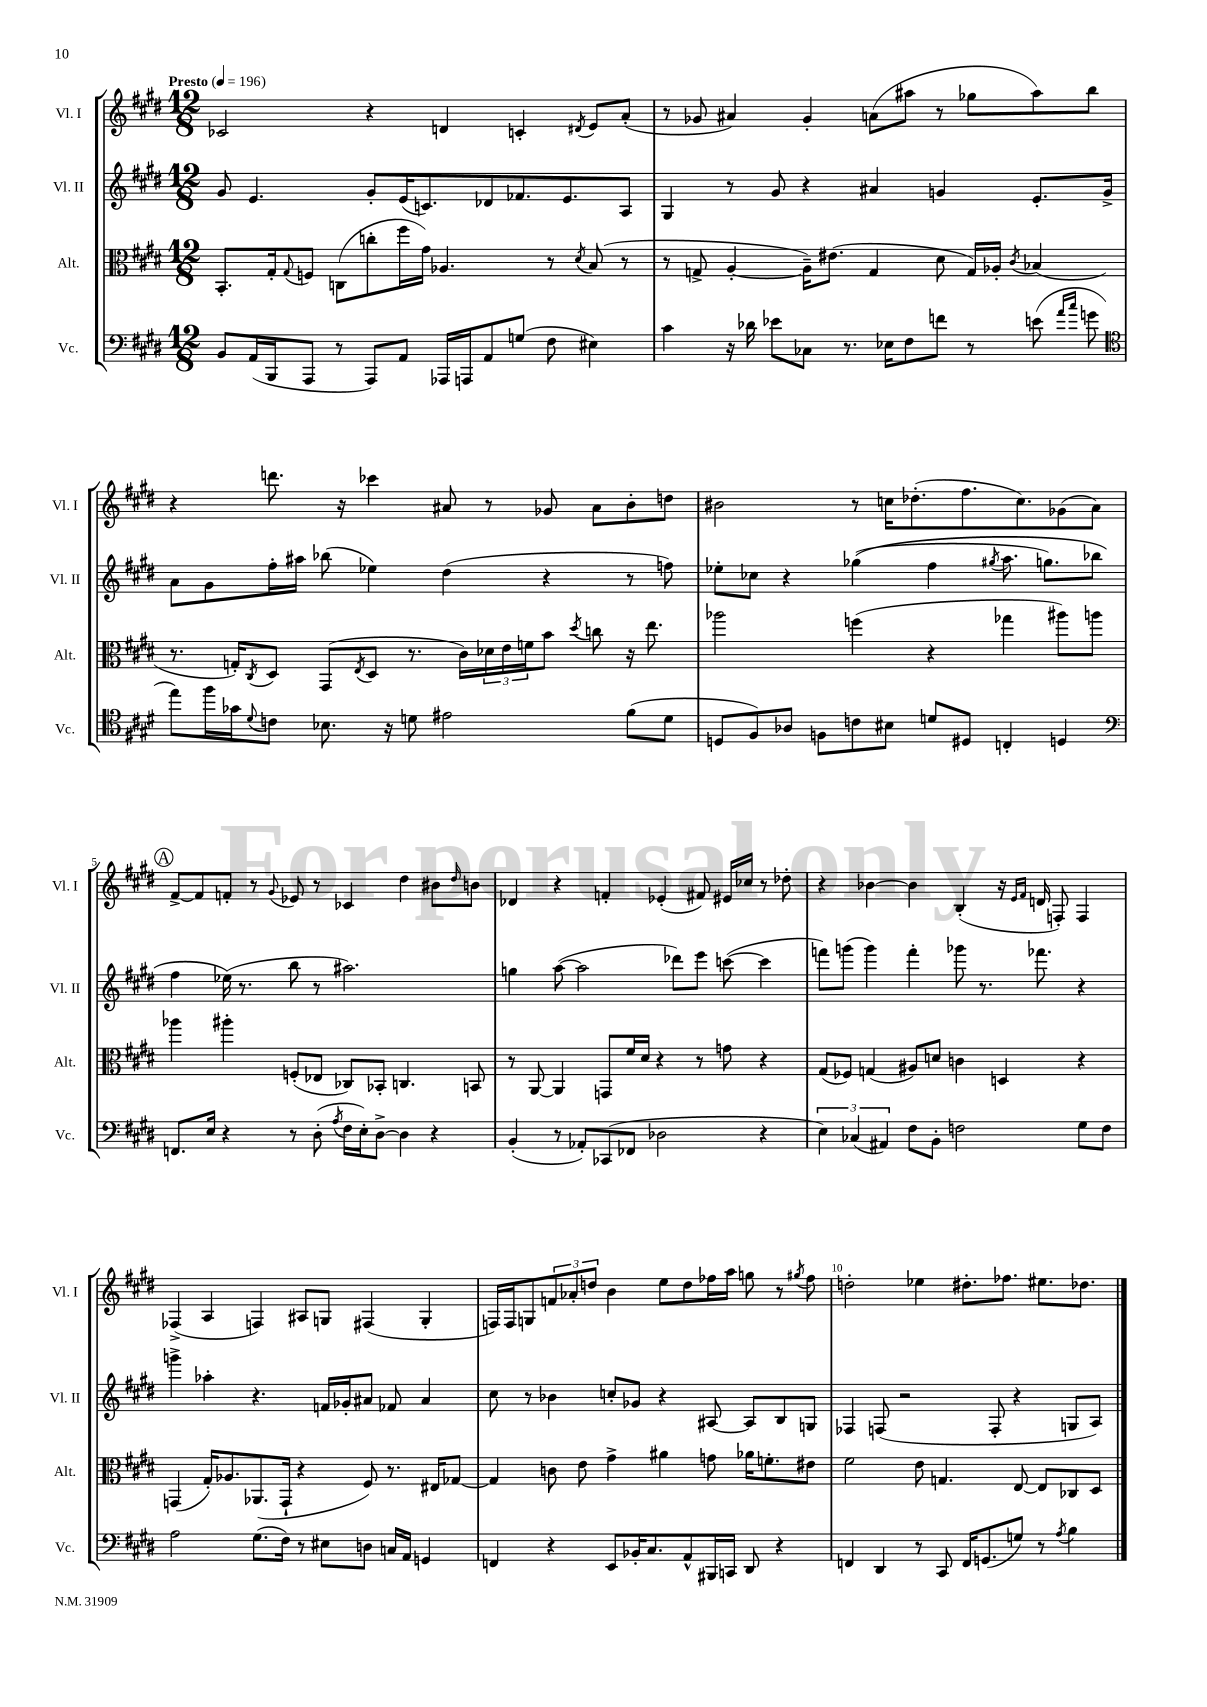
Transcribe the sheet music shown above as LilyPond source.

<<
\new StaffGroup <<
\new Staff = "s0" \with { instrumentName = "Vl. I" shortInstrumentName = "Vl. I" } {
    \clef treble \key e \major \numericTimeSignature \time 12/8 \tempo "Presto" 4 = 196
    ces'2 r4 d'4 c'4-. \acciaccatura { dis'8 } e'8 a'8-.( |
    r8 ges'8 ais'4) ges'4-. a'8( ais''8 r8 ges''8 ais''8) b''8 |
    r4 d'''8. r16 ces'''4 ais'8 r8 ges'8 ais'8 b'8-. d''8 |
    bis'2 r8 c''16 des''8.-.( fis''8. c''8.) ges'8( a'8) |
    \mark \markup { \circle "A" } fis'8~-> fis'8 f'8-. r8 \appoggiatura { gis'8 } ees'8 r8 ces'4 dis''4 bis'8 \grace { dis''16 } b'8 |
    des'4 r4 f'4-. ees'4-.( fis'8) eis'16 ces''16 r8 des''8-. |
    r4 bes'4~ bes'4 b4-.( r16 \grace { e'16 fis'16 } d'16 f8-.) f4 |
    fes4->( a4 f4) ais8 g8 fis4( g4-. |
    f16) f16 g8 \tuplet 3/2 { f'8 aes'8-. d''8 } b'4 e''8 d''8 fes''16 a''16 g''8 r8 \acciaccatura { gis''8 } fes''8 |
    d''2-. ees''4 dis''8.-. fes''8. eis''8. des''8. \bar "|." |
}
\new Staff = "s1" \with { instrumentName = "Vl. II" shortInstrumentName = "Vl. II" } {
    \clef treble \key e \major \numericTimeSignature \time 12/8
    gis'8 e'4. gis'8-. e'16( c'8.) des'8 fes'8. e'8. a8 |
    gis4 r8 gis'8 r4 ais'4 g'4 e'8.-. g'16-> |
    a'8 gis'8 fis''16-. ais''16 bes''8( ees''4) dis''4( r4 r8 f''8) |
    ees''8-. ces''8 r4 ges''4(\( fis''4 \acciaccatura { gis''8 } a''8. g''8.) bes''8 |
    \mark \markup { \circle "A" } fis''4 ees''16(\) r8. b''8 r8 ais''2.) |
    g''4 a''8~( a''2 des'''8) e'''8 c'''8~( c'''4 |
    f'''8) g'''8( g'''4) f'''4-. ges'''8 r8. fes'''8. r4 |
    g'''4-> aes''4-. r4. f'16 ges'16-. ais'8 fes'8 ais'4 |
    cis''8 r8 bes'4 c''8-. ges'8 r4 ais8~ ais8 b8 g8 |
    fes4 f8( r2 f8-. r4 g8 a8) \bar "|." |
}
\new Staff = "s2" \with { instrumentName = "Alt." shortInstrumentName = "Alt." } {
    \clef alto \key e \major \numericTimeSignature \time 12/8
    b,8.-. gis16-. \appoggiatura { gis8 } f8 c8( c''8-. fis''16 gis'16) aes4. r8 \acciaccatura { dis'8 } b8( r8 |
    r8 g8-> a4~-. a16--) eis'8.( g4 dis'8 g16) aes16-. \acciaccatura { cis'8 } bes4( |
    r8. g16-.) \acciaccatura { cis8 } dis8 gis,8( \acciaccatura { e8 } dis8 r8. cis'16) \tuplet 3/2 { des'16 e'16 f'16 } b'8 \acciaccatura { dis''8 } c''8 r16 e''8. |
    aes''2 f''4( r4 ges''4 ais''8) a''8 |
    \mark \markup { \circle "A" } aes''4 ais''4-. f8-.( ees8 ces8) bes,8-. c4. b,8 |
    r8 a,8~ a,4 g,8 fis'16 dis'16 r4 r8 g'8 r4 |
    gis8( fes8) g4( ais8) d'8 c'4 d4 r4 |
    g,4( gis16-.) aes8. aes,8.( g,16-! r4 fis8) r8. eis16 ges8~ |
    ges4 c'8 e'8 gis'4-> ais'4 g'8 aes'16 f'8.-. eis'8 |
    fis'2 e'8 g4. e8~ e8 ces8 dis8 \bar "|." |
}
\new Staff = "s3" \with { instrumentName = "Vc." shortInstrumentName = "Vc." } {
    \clef bass \key e \major \numericTimeSignature \time 12/8
    b,8 a,16( b,,16 a,,8 r8 a,,8) a,8 aes,,16 a,,16 a,8 g8( fis8 eis4) |
    cis'4 r16 des'16 ees'8 ces8 r8. ees16 fis8 f'8 r8 e'8( \grace { a'16 cis''16 } g'8 |
    \clef tenor e''8) fis''16 ges'16 \appoggiatura { dis'8 } c'8 bes8. r16 d'8 eis'2 fis'8( d'8 |
    d8 fis8) aes8 f8 c'8 bis8 d'8 dis8 c4-. d4 |
    \mark \markup { \circle "A" } \clef bass f,8. e16 r4 r8 dis8-.( \acciaccatura { a8 } fis16 e16-.) dis8~-> dis4 r4 |
    b,4-.( r8 aes,8-.) ces,8( fes,8 des2 r4 |
    \tuplet 3/2 { e4) ces4( ais,4) } fis8 b,8-. f2 gis8 f8 |
    a2 gis8.( fis16) r8 eis8 d8 c16 a,16 g,4 |
    f,4 r4 e,8 bes,16-. cis8. a,8-^ bis,,16 c,16 dis,8 r4 |
    f,4 dis,4 r8 cis,8 f,16 g,8.( g8) r8 \acciaccatura { a8 } b4 \bar "|." |
}
>>
>>
\layout { \context { \Score \override BarNumber.break-visibility = ##(#f #t #t) barNumberVisibility = #(every-nth-bar-number-visible 5) } }
